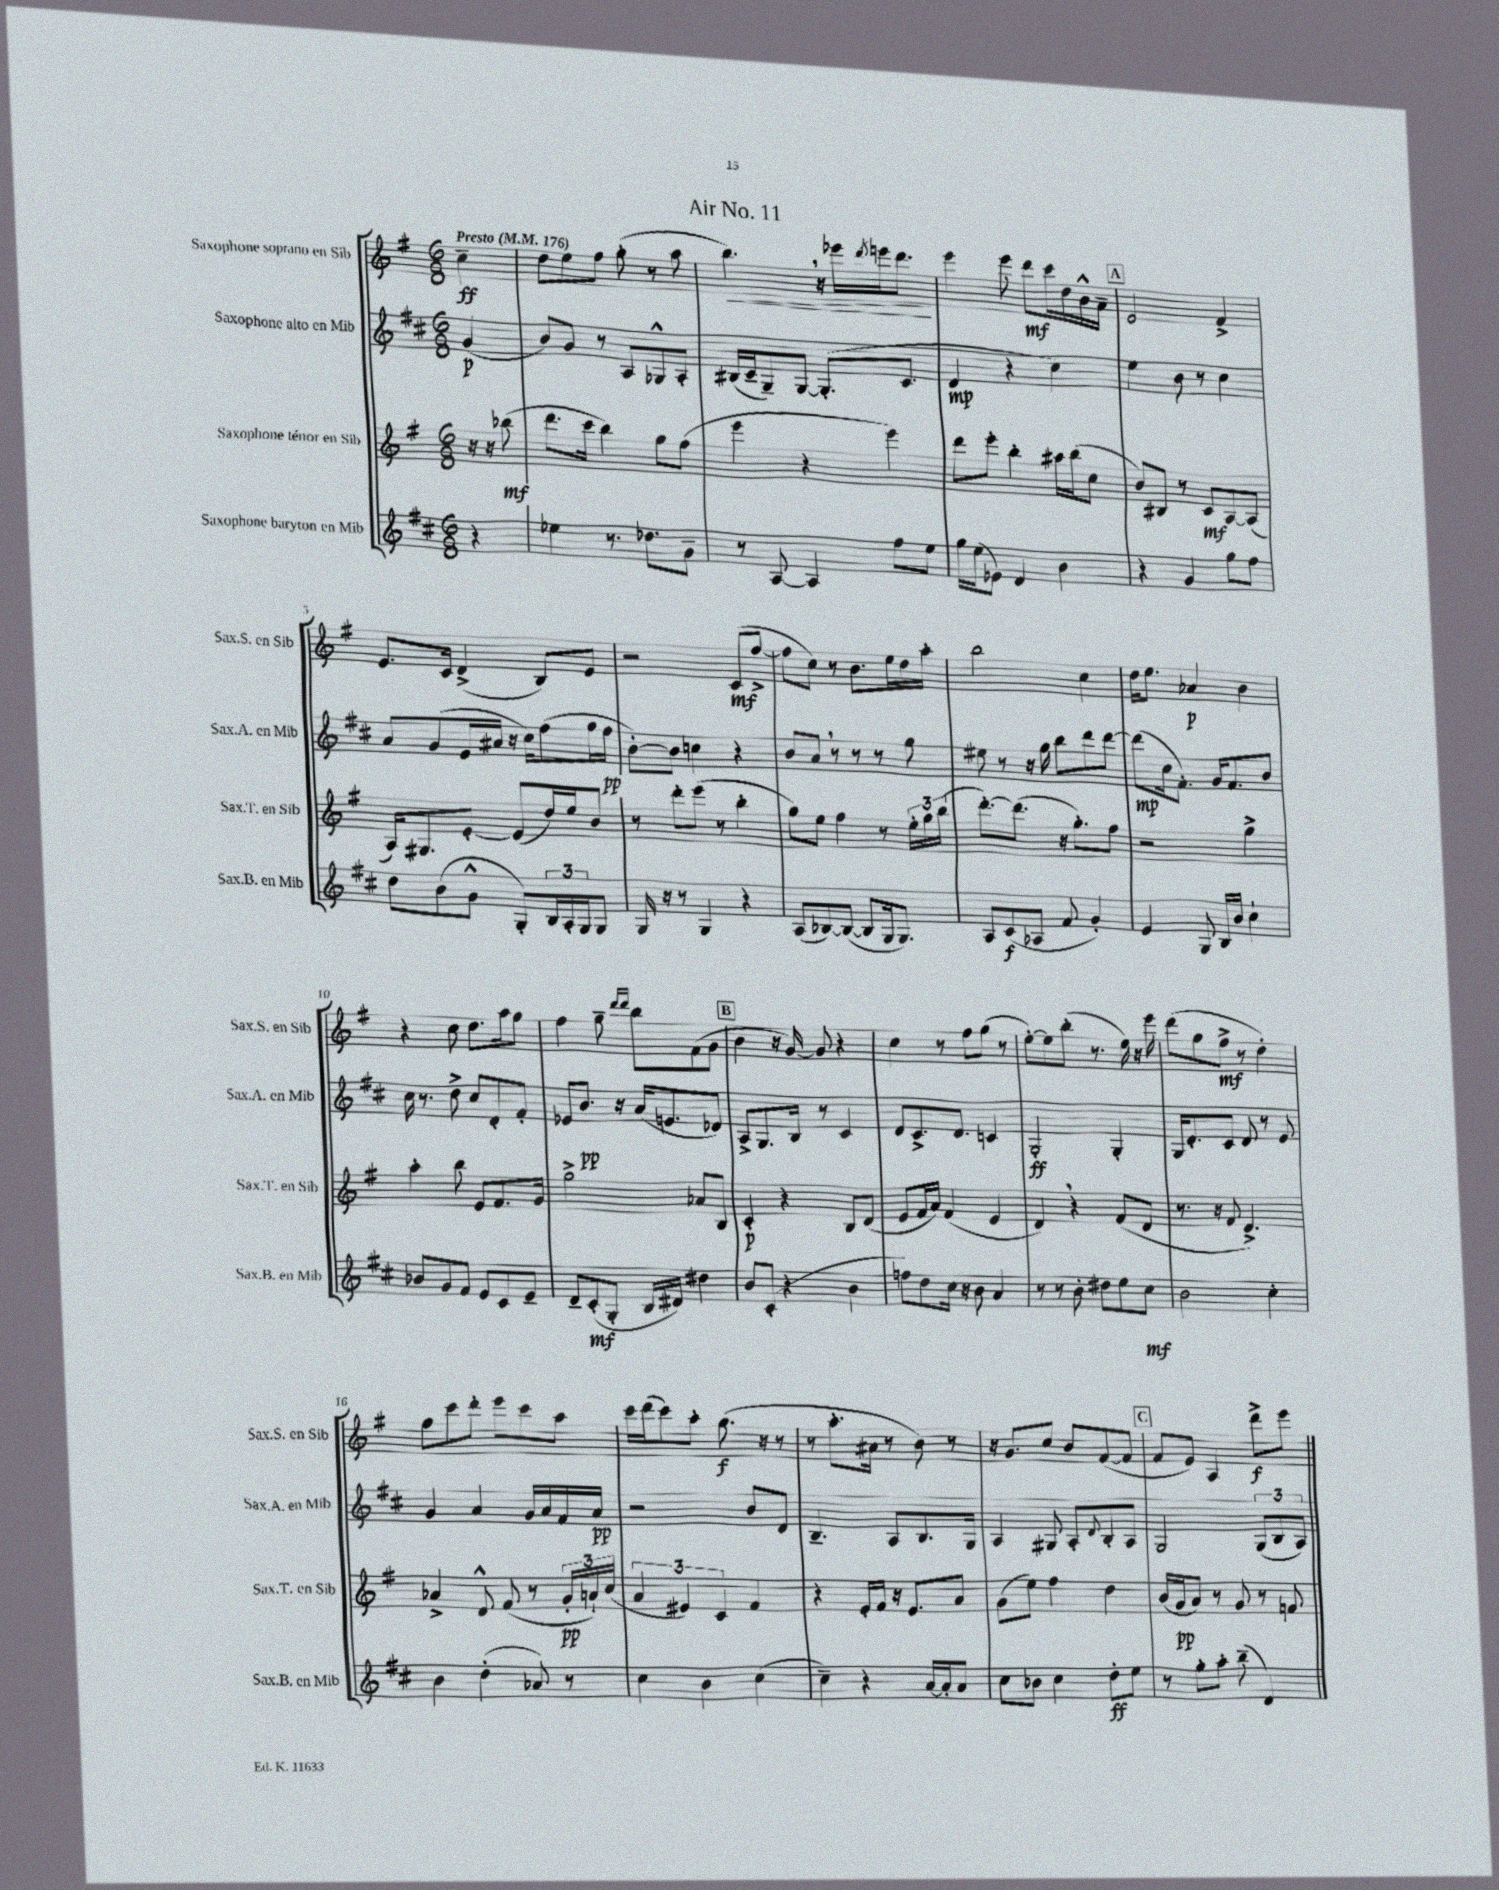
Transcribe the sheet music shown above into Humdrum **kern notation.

**kern	**dynam	**kern	**dynam	**kern	**dynam	**kern	**dynam
*part4	*part4	*part3	*part3	*part2	*part2	*part1	*part1
*staff4	*staff4	*staff3	*staff3	*staff2	*staff2	*staff1	*staff1
*I"Saxophone baryton en Mib	*	*I"Saxophone ténor en Sib	*	*I"Saxophone alto en Mib	*	*I"Saxophone soprano en Sib	*
*I'Sax.B. en Mib	*	*I'Sax.T. en Sib	*	*I'Sax.A. en Mib	*	*I'Sax.S. en Sib	*
*clefG2	*	*clefG2	*	*clefG2	*	*clefG2	*
*k[f#c#]	*	*k[f#]	*	*k[f#c#]	*	*k[f#]	*
*M6/8	*	*M6/8	*	*M6/8	*	*M6/8	*
*MM176	*	*MM176	*	*MM176	*	*MM176	*
=	=	=	=	=	=	=	=
!	!	!	!	!	!	!LO:TX:a:B:t=Presto	!
4r	.	16r	.	(4g/	p	4cc~\	ff
.	.	16r	.	.	.	.	.
.	.	(8bb-X\	mf	.	.	.	.
=1	=1	=1	=1	=1	=1	=1	=1
4ee-X\	.	8.ddd\L	.	8b/L)	.	8dd\L	.
.	.	.	.	8g/J	.	8ee\	.
.	.	16ccc\Jk	.	.	.	.	.
8.r	.	4bb\)	.	8r	.	8ff#\J	.
.	.	.	.	8A/L	.	(8gg'\	.
8.dd-X\L	.	.	.	.	.	.	.
.	.	8gg\L	.	8G-X^^/	.	8r	.
8g~\J	.	(8ff#\J	.	8A'/J	.	8aa\	.
=2	=2	=2	=2	=2	=2	=2	=2
!	!	!	!	!	!	!	!LO:HP:b
8r	.	4eee\	.	(16B#X/LL	.	4.bb,\)	<
.	.	.	.	16c#~/J	.	.	.
[8A/	.	.	.	8G~/)	.	.	.
4A/]	.	4r	.	[8G/J	.	.	.
.	.	.	.	(8.G'/L]	.	16r	.
.	.	.	.	.	.	16eee-X\LL	.
.	.	.	.	.	.	8qddd/	.
8ff#\L	.	4eee\)	.	.	.	16eeen\J	.
.	.	.	.	8.c#/J	.	8.ddd\J	.
8ee\J	.	.	.	.	.	.	.
.	.	.	.	.	.	.	[
=3	=3	=3	=3	=3	=3	=3	=3
16gg\LL	.	8ddd\L	.	4d/	mp	4eee\	.
(16ee\J	.	.	.	.	.	.	.
8e-X\J)	.	8eee'\J	.	.	.	.	.
4d/	.	4bb'\	.	4r	.	8eee\	.
.	.	.	.	.	.	8ddd\L	mf
4b\	.	16aa#X\LL	.	4cc#\)	.	16ccc\L	.
.	.	(16bb\J	.	.	.	16dd\	.
.	.	8cc\J	.	.	.	16b^^\	.
.	.	.	.	.	.	16a~\JJ	.
!!LO:REH:place=s1:t=A
=4	=4	=4	=4	=4	=4	=4	=4
4r	.	8b/L)	.	4ee\	.	2e/	.
.	.	8B#X/J	.	.	.	.	.
4g/	.	8r	.	8b\	.	.	.
.	.	8c/L	mf	8r	.	.	.
8gg\L	.	[8A/	.	4cc#\	.	4f#^/	.
8ff#\J	.	(8A/J]	.	.	.	.	.
!!LO:LB:g=z
=5	=5	=5	=5	=5	=5	=5	=5
8dd\L	.	16A/KL)	.	8a/L	.	8.e/L	.
.	.	8.G#X/	.	.	.	.	.
(8b\	.	.	.	(8g/	.	.	.
.	.	.	.	.	.	16c/Jk	.
8g^^\J	.	[8e'/J	.	16e/L	.	(4d^/	.
.	.	.	.	16a#X/JJ	.	.	.
8G'/L)	.	(8e/L]	.	16r	.	.	.
.	.	.	.	16cc#\KL)	.	.	.
24B/L	.	16dd/L)	.	(8ff#\	.	8B/L)	.
24A'/	.	.	.	.	.	.	.
.	.	16ee/J	.	.	.	.	.
24G/J	.	.	.	.	.	.	.
8G/J	.	8b/J	.	16gg\L	.	8e/J	.
.	.	.	.	16ff#\JJ	pp	.	.
=6	=6	=6	=6	=6	=6	=6	=6
16G/	.	8r	.	[8b'\L)	.	2r	.
16r	.	.	.	.	.	.	.
8r	.	8ddd'\L	.	8b\J]	.	.	.
4G/	.	(8eee\J	.	4ccn\	.	.	.
.	.	8r	.	.	.	.	.
4r	.	4bb'\	.	4r	.	(8c/L	mf
.	.	.	.	.	.	[8ff#^/J	.
=7	=7	=7	=7	=7	=7	=7	=7
(8A/L	.	8gg\L)	.	8b/L	.	8ff#\L]	.
[8B-X/)	.	8ee\J	.	8a,/J	.	8cc\J)	.
(8B-/J_	.	4ff#\	.	8r	.	8r	.
8B-/L]	.	.	.	8r	.	8.b\L	.
16G/k	.	8r	.	8r	.	.	.
8.G/J)	.	.	.	.	.	16ee\L	.
.	.	24ee'\LL	.	8gg\	.	16dd\	.
.	.	24gg\	.	.	.	.	.
.	.	.	.	.	.	16aa'\JJ	.
.	.	(24bb\JJ	.	.	.	.	.
=8	=8	=8	=8	=8	=8	=8	=8
8A/L	.	[8.ddd'\L)	.	8ee#X\	.	2bb\	.
(8c#/	f	.	.	8r	.	.	.
.	.	(8.ddd\J]	.	.	.	.	.
8A-X/J	.	.	.	16r	.	.	.
.	.	.	.	16gg\	.	.	.
8f#/	.	16r	.	8bb\L	.	.	.
.	.	8.gg'\L)	.	.	.	.	.
4g'/)	.	.	.	8ddd\	.	4cc\	.
.	.	8ff#\J	.	[8ddd\J	.	.	.
=9	=9	=9	=9	=9	=9	=9	=9
4e/	.	2r	.	(8ddd\L]	mp	16dd\KL	.
.	.	.	.	.	.	8.ee\J	.
.	.	.	.	16cc#\k	.	.	.
.	.	.	.	8.f#'\J)	.	.	.
8G/	.	.	.	.	.	4a-X/	p
16B/LL	.	.	.	16g/KL	.	.	.
16b/JJ	.	.	.	8.f#/	.	.	.
4cc#`\	.	4gg^\	.	.	.	4b\	.
.	.	.	.	8b/J	.	.	.
!!LO:LB:g=z
=10	=10	=10	=10	=10	=10	=10	=10
8b-X/L	.	4aa'\	.	16cc#\	.	4r	.
.	.	.	.	8.r	.	.	.
8g/	.	.	.	.	.	.	.
8f#/J	.	8bb\	.	8dd^\	.	8cc\	.
8e/L	.	8e/L	.	8cc#/L	.	8.dd\L	.
8c#/	.	8.f#/	.	8d'/	.	.	.
.	.	.	.	.	.	16aa\k	.
8e~/J	.	.	.	8f#'/J	.	8gg\J	.
.	.	16g/Jk	.	.	.	.	.
=11	=11	=11	=11	=11	=11	=11	=11
8d~/L	.	2gg^\	.	8e-X/L	.	4ff#\	.
(8c#'/	mf	.	.	8.b/J	pp	.	.
8G'/J	.	.	.	.	.	8gg~\	.
.	.	.	.	16r	.	.	.
.	.	.	.	.	.	16qqddd/LL	.
.	.	.	.	.	.	16qqddd/JJ	.
16B/LL	.	.	.	(16a/KL	.	8bb\L	.
16d#X/JJ)	.	.	.	8.en/	.	.	.
4dd#X\	.	8a-X/L	.	.	.	(8f#\	.
.	.	8B/J	.	8d-X/J)	.	8g\J	.
!!LO:REH:place=s1:t=B
=12	=12	=12	=12	=12	=12	=12	=12
8b/L	.	4c'/	p	8A^/L	.	4b\	.
(8c#'/J	.	.	.	8.G/	.	.	.
4r	.	4r	.	.	.	16r	.
.	.	.	.	16B/Jk	.	[16g/)	.
.	.	.	.	8r	.	8g/]	.
4b\	.	8B/L	.	4c#/	.	4r	.
.	.	(8d/J	.	.	.	.	.
=13	=13	=13	=13	=13	=13	=13	=13
8ffn\L)	.	8e/L	.	8d/L	.	4cc\	.
8dd\	.	16f#/L	.	8.c#^/	.	.	.
.	.	16a/JJ)	.	.	.	.	.
16cc#\Jk	.	(4f#/	.	.	.	8r	.
16r	.	.	.	8.d/J	.	.	.
8b\	.	.	.	.	.	8ff#\L	.
4a/	.	4e/	.	4cn/	.	(8gg\J	.
.	.	.	.	.	.	8r	.
=14	=14	=14	=14	=14	=14	=14	=14
8r	.	4d,/)	.	2G'/	ff	[8ee'\L)	.
8r	.	.	.	.	.	8ee\]	.
8b'\	.	4r	.	.	.	(8bb'\J	.
8dd#X\L	.	.	.	.	.	8.r	.
8ee\	.	(8f#/L	.	4G'/	.	.	.
.	.	.	.	.	.	16ee\)	.
8cc#\J	mf	8d/J	.	.	.	16r	.
.	.	.	.	.	.	16eee\	.
=15	=15	=15	=15	=15	=15	=15	=15
2b\	.	8.r	.	16G/KL	.	(8ddd\L	.
.	.	.	.	8.d'/	.	.	.
.	.	.	.	.	.	8gg\	.
.	.	16r	.	.	.	.	.
.	.	8f#/	.	8c#/J	.	8ff#^\J	mf
.	.	4.d^/)	.	8d/	.	8r	.
4cc#'\	.	.	.	8r	.	4dd'\)	.
.	.	.	.	8e/	.	.	.
!!LO:LB:g=z
=16	=16	=16	=16	=16	=16	=16	=16
4b\	.	4a-X^/	.	4g/	.	8ff#\L	.
.	.	.	.	.	.	8ccc\	.
(4dd'\	.	8d^^/	.	4a/	.	8ddd'\J	.
.	.	(8f#/	.	.	.	8eee\L	.
8a-X/)	.	8r	.	16g/LL	.	8ccc\	.
.	.	.	.	16a/	.	.	.
8r	.	24g'/LL	pp	16f#/	.	8aa\J	.
.	.	24an`/)	.	.	.	.	.
.	.	.	.	16a/JJ	pp	.	.
.	.	(24cc/JJ	.	.	.	.	.
=17	=17	=17	=17	=17	=17	=17	=17
4cc#\	.	6a/	.	2r	.	16ccc\LL	.
.	.	.	.	.	.	(16ddd\J	.
.	.	.	.	.	.	8ccc\)	.
.	.	6e#X/)	.	.	.	.	.
4b\	.	.	.	.	.	8aa'\J	.
.	.	6c/	.	.	.	.	.
.	.	.	.	.	.	(8.gg\	f
(4cc#\	.	4f#/	.	8b/L	.	.	.
.	.	.	.	.	.	16r	.
.	.	.	.	8d/J	.	8r	.
=18	=18	=18	=18	=18	=18	=18	=18
4cc#~\)	.	4r	.	4.B~/	.	8r	.
.	.	.	.	.	.	8.aa'\L	.
4r	.	16e'/LL	.	.	.	.	.
.	.	16f#/JJ	.	.	.	16a#X\Jk	.
.	.	16r	.	8A/L	.	8r	.
.	.	8.e/L	.	.	.	.	.
[16a/LL	.	.	.	8.B/	.	8b\)	.
16a'/J]	.	.	.	.	.	.	.
8a/J	.	8a/J	.	.	.	8r	.
.	.	.	.	16G/Jk	.	.	.
=19	=19	=19	=19	=19	=19	=19	=19
8cc#\L	.	(8g\L	.	4A/	.	16r	.
.	.	.	.	.	.	8.g/L	.
8b-X\J	.	8ee\J)	.	.	.	.	.
4cc#\	.	4ff#\	.	8G#X/	.	8cc/J	.
.	.	.	.	8A'/L	.	8b/L	.
.	.	.	.	8qqd/	.	.	.
8dd'\L	ff	4dd\	.	8B'/	.	([8f#/	.
8ee\J	.	.	.	8A/J	.	8f#/J]	.
!!LO:REH:place=s1:t=C
=20	=20	=20	=20	=20	=20	=20	=20
8r	.	(16b/LL	.	2G/	.	8f#/L	.
.	.	16g/J	pp	.	.	.	.
8gg'\L	.	8a/J)	.	.	.	8e/J)	.
8aa'\J	.	8r	.	.	.	4A/	.
(8bb~\	.	8g/	.	.	.	.	.
4d/)	.	8r	.	(12G/L	.	8ddd^\L	f
.	.	.	.	12B/	.	.	.
.	.	8fn/	.	.	.	8eee\J	.
.	.	.	.	12A/J)	.	.	.
==	==	==	==	==	==	==	==
*-	*-	*-	*-	*-	*-	*-	*-
